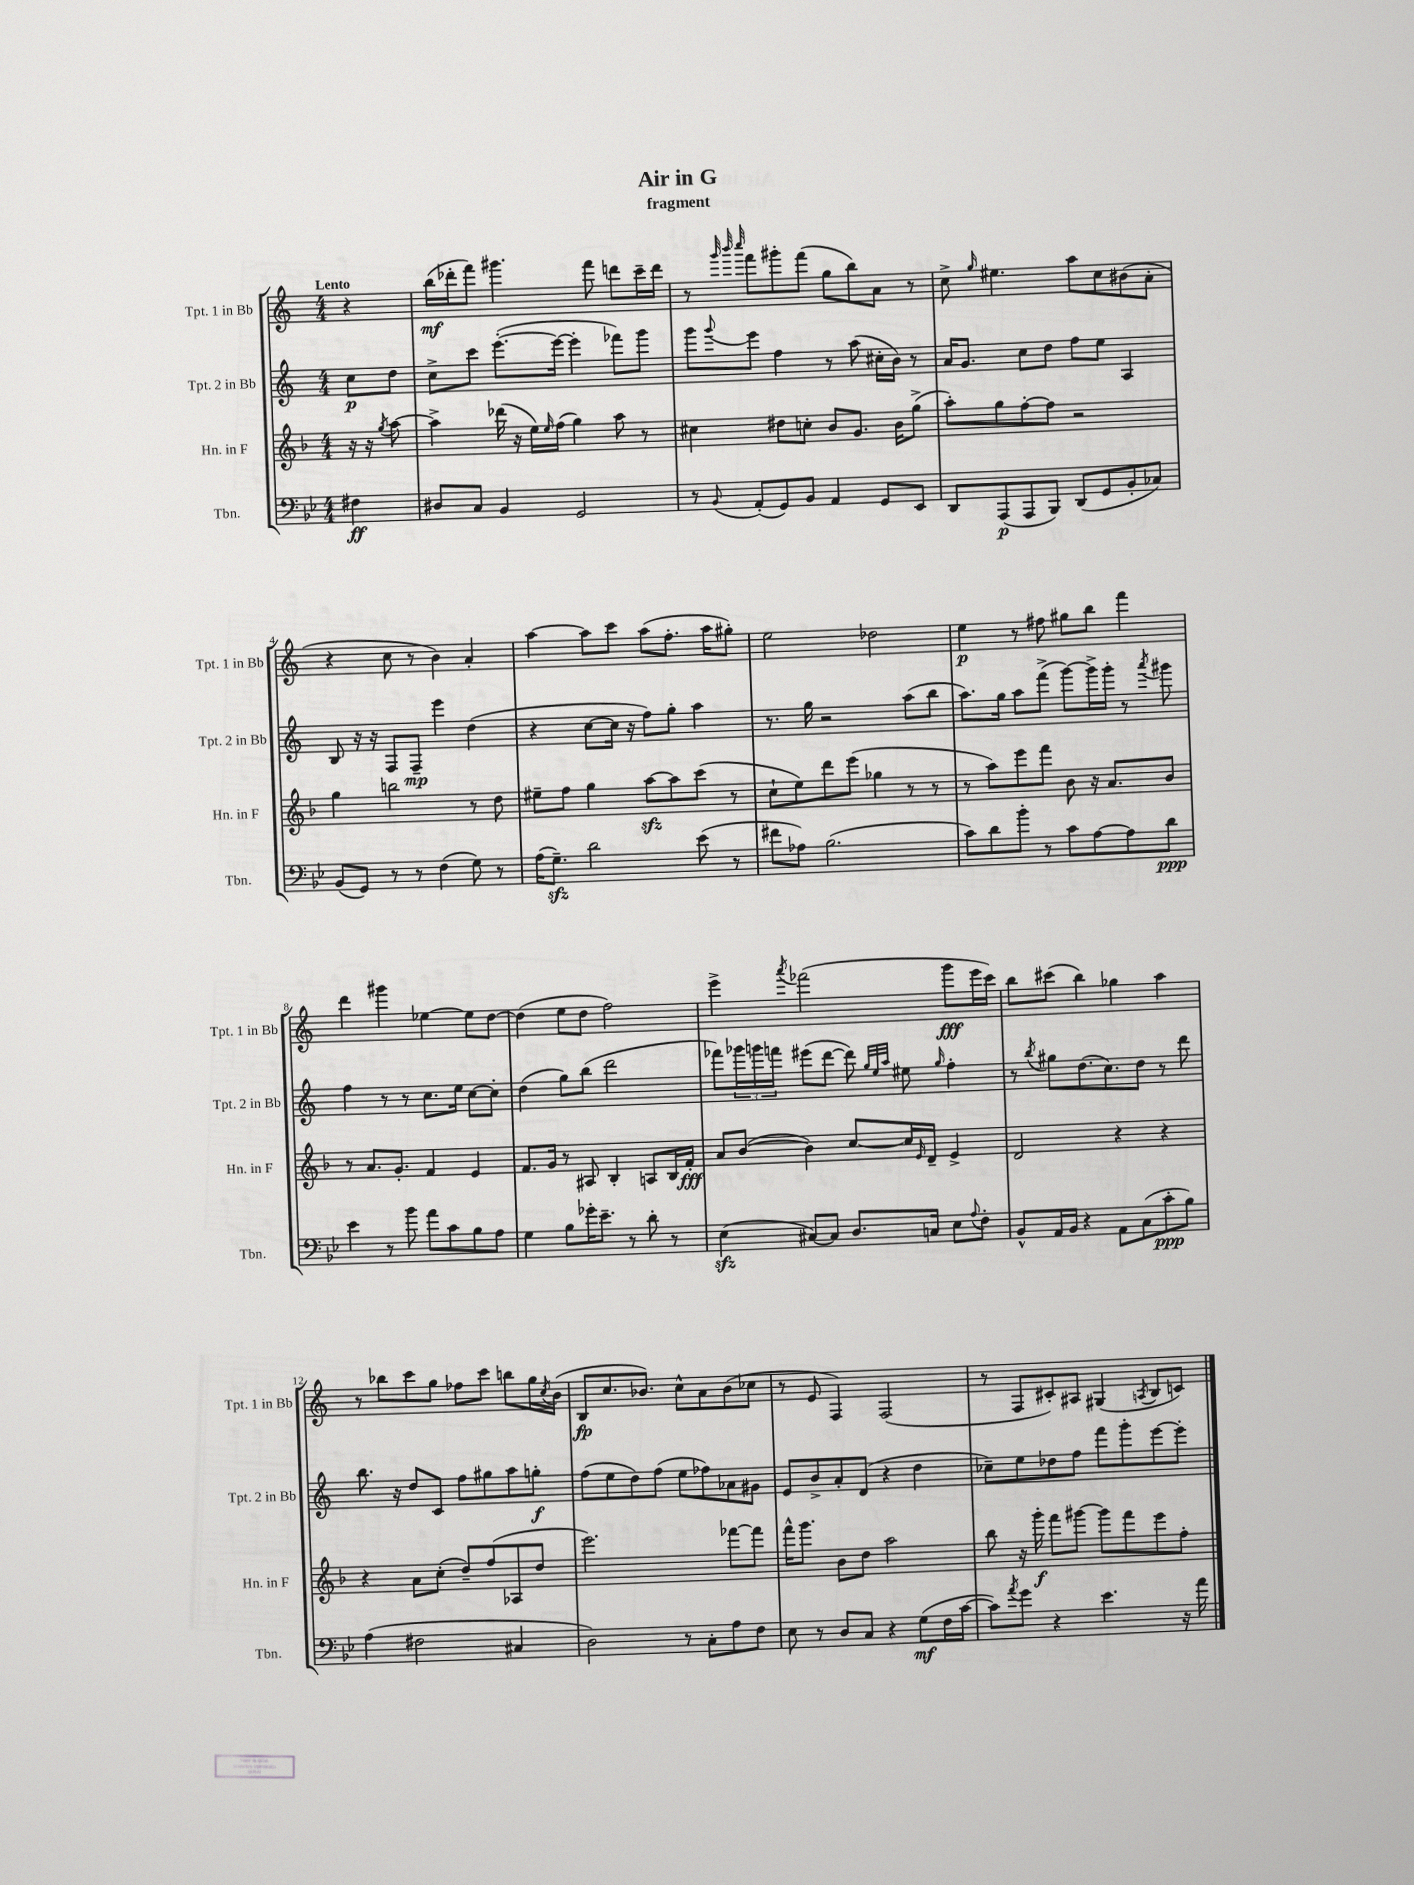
\header { title = "Air in G" subtitle = "fragment" }
<<
\new StaffGroup <<
\new Staff = "s0" \with { instrumentName = "Tpt. 1 in Bb" shortInstrumentName = "Tpt. 1 in Bb" } {
    \clef treble \key c \major \numericTimeSignature \time 4/4 \partial 4 \tempo "Lento"
    r4 |
    b''16\mf( des'''16-. f'''8) gis'''4. f'''8 d'''8 c'''16-- d'''16 |
    r8 \grace { g'''32 b'''32 c''''32 } f'''8 gis'''8-. f'''8( g''8 b''8) a'8 r8 |
    c''8-> \grace { g''16 } eis''4. a''8 c''8 bis'8( a'8-. |
    r4 c''8 r8 b'4) a'4-. |
    a''4~ a''8 c'''8 a''8( f''8.-. a''16 gis''8-.) |
    e''2 des''2 |
    e''4\p r8 fis''8 gis''8 b''8 f'''4 |
    d'''4 gis'''4 ees''4~ ees''8 d''8~ |
    d''4( e''8 d''8 f''2) |
    e'''4-> \acciaccatura { a'''8 } fes'''2( g'''8\fff e'''16 c'''16) |
    b''8 cis'''8( b''4) ges''4 a''4 |
    r8 bes''8 c'''8 g''8 fes''8 c'''8 b''8 g''16 \acciaccatura { c''8 } b'16( |
    b8\fp c''8. bes'8.) c''8-^ a'8 bes'8( ces''8 |
    r8 e'8 f4) f2( |
    r8 f8 cis'8-.) ais8 gis4( \acciaccatura { a8 } b8 c'8) \bar "|." |
}
\new Staff = "s1" \with { instrumentName = "Tpt. 2 in Bb" shortInstrumentName = "Tpt. 2 in Bb" } {
    \clef treble \key c \major \numericTimeSignature \time 4/4 \partial 4
    c''8\p d''8 |
    c''8-> c'''8 e'''8.~-.( e'''16~ e'''4-. fes'''8) g'''8 |
    g'''8 \appoggiatura { g'''8 } e'''8 f''4 r8 a''8( cis''16-. b'16) r8 |
    a'16 g'8. c''8 d''8 f''8 e''8 a4 |
    b8 r16 r16 f8 f8--\mp e'''4 d''4( |
    r4 c''8~ c''16 r16 f''8) g''8-. a''4 |
    r8. g''16 r2 a''8( b''8 |
    a''8.) g''16 a''8 f'''8->( g'''8~) g'''16-> g'''16-. r8 \acciaccatura { a'''8 } gis'''8 |
    f''4 r8 r8 c''8. e''16 c''8~ c''8-. |
    d''4( g''8) b''8( d'''2 |
    fes'''8) \tuplet 3/2 { ges'''16 g'''16 f'''16 } eis'''8( d'''8~ d'''8) \grace { g''32 e''32 a''32 } eis''8 \grace { g''16 } f''4-. |
    r8 \acciaccatura { b''8 } gis''8 d''8.( c''8.) d''8 r8 d'''8 |
    b''8. r16 d''8 c'8 f''8 gis''8 a''8 g''8-.\f |
    f''8( e''8 d''8) f''8( e''8 fes''8) aes'8 gis'8 |
    e'8 b'8-> a'8-. d'8( r4 d''4 |
    ces''8--) e''8 des''8 f''8 f'''8 g'''8-. e'''8~ e'''8-. \bar "|." |
}
\new Staff = "s2" \with { instrumentName = "Hn. in F" shortInstrumentName = "Hn. in F" } {
    \clef treble \key f \major \numericTimeSignature \time 4/4 \partial 4
    r16 r16 \acciaccatura { g''8 } a''8~ |
    a''4-> des'''16( r16 e''16) \grace { e''16 } f''16( g''4) a''8 r8 |
    cis''4 dis''8 c''8-. bes'8 g'8. bes'16 g''8->( |
    a''8-.) g''8 f''8~-. f''8 r2 |
    g''4 b''2 r8 d''8 |
    eis''8-- f''8 g''4 a''8~\sfz a''8 c'''8( r8 |
    c''8-! e''8) d'''8 e'''8( ges''4 r8 r8 |
    r8 a''8) e'''8 f'''8 bes'8 r16 a'8. bes'8 |
    r8 a'8. g'8.-. f'4 e'4 |
    f'8. g'16 r8 ais8 bes4-. a8 bes16 f'16-.\fff |
    a'8 bes'8~( bes'4) c''8~ c''16 \grace { e'16 } d'16-- e'4-> |
    d'2 r4 r4 |
    r4 a'8 c''8-.( d''8--) f''8( aes8 d''8 |
    e'''2.) fes'''8~ fes'''8 |
    f'''16-^ g'''8. bes'8 d''8 a''2 |
    bes''8 r16 g'''16-.\f f'''8 gis'''8~ gis'''8 f'''8 e'''8 f''8-. \bar "|." |
}
\new Staff = "s3" \with { instrumentName = "Tbn." shortInstrumentName = "Tbn." } {
    \clef bass \key bes \major \numericTimeSignature \time 4/4 \partial 4
    fis4\ff |
    dis8 c8 bes,4 g,2 |
    r8 \appoggiatura { bes,8 } a,8-.( g,8) bes,8 a,4 g,8 ees,8 |
    d,8 a,,8\p( a,,8 bes,,8) d,8( g,8 bes,8-. ces8) |
    bes,8( g,8) r8 r8 f4( g8) r8 |
    a16( g8.--\sfz) d'2 ees'8( r8 |
    fis'8 aes8) bes2.( |
    c'8) d'8 bes'8-. r8 c'8 a8~ a8 d'8\ppp |
    ees'4 r8 bes'8 a'8 c'8 bes8 a8 |
    g4 bes8 ges'16-. ees'8.-- r8 d'8-. r8 |
    ees4\sfz( cis8~) cis8 d8. c16 ees8 \appoggiatura { a8 } f8-. |
    bes,8-^ a,16 bes,16 r4 a,8 c8( c'8-.\ppp bes8) |
    a4( fis2 cis4 |
    d2) r8 c8-. a8 f8 |
    ees8 r8 d8 c8 r4 g8\mf( f16 c'16~ |
    c'8) \acciaccatura { a'8 } g'8 r4 ees'4. r16 a'16 \bar "|." |
}
>>
>>
